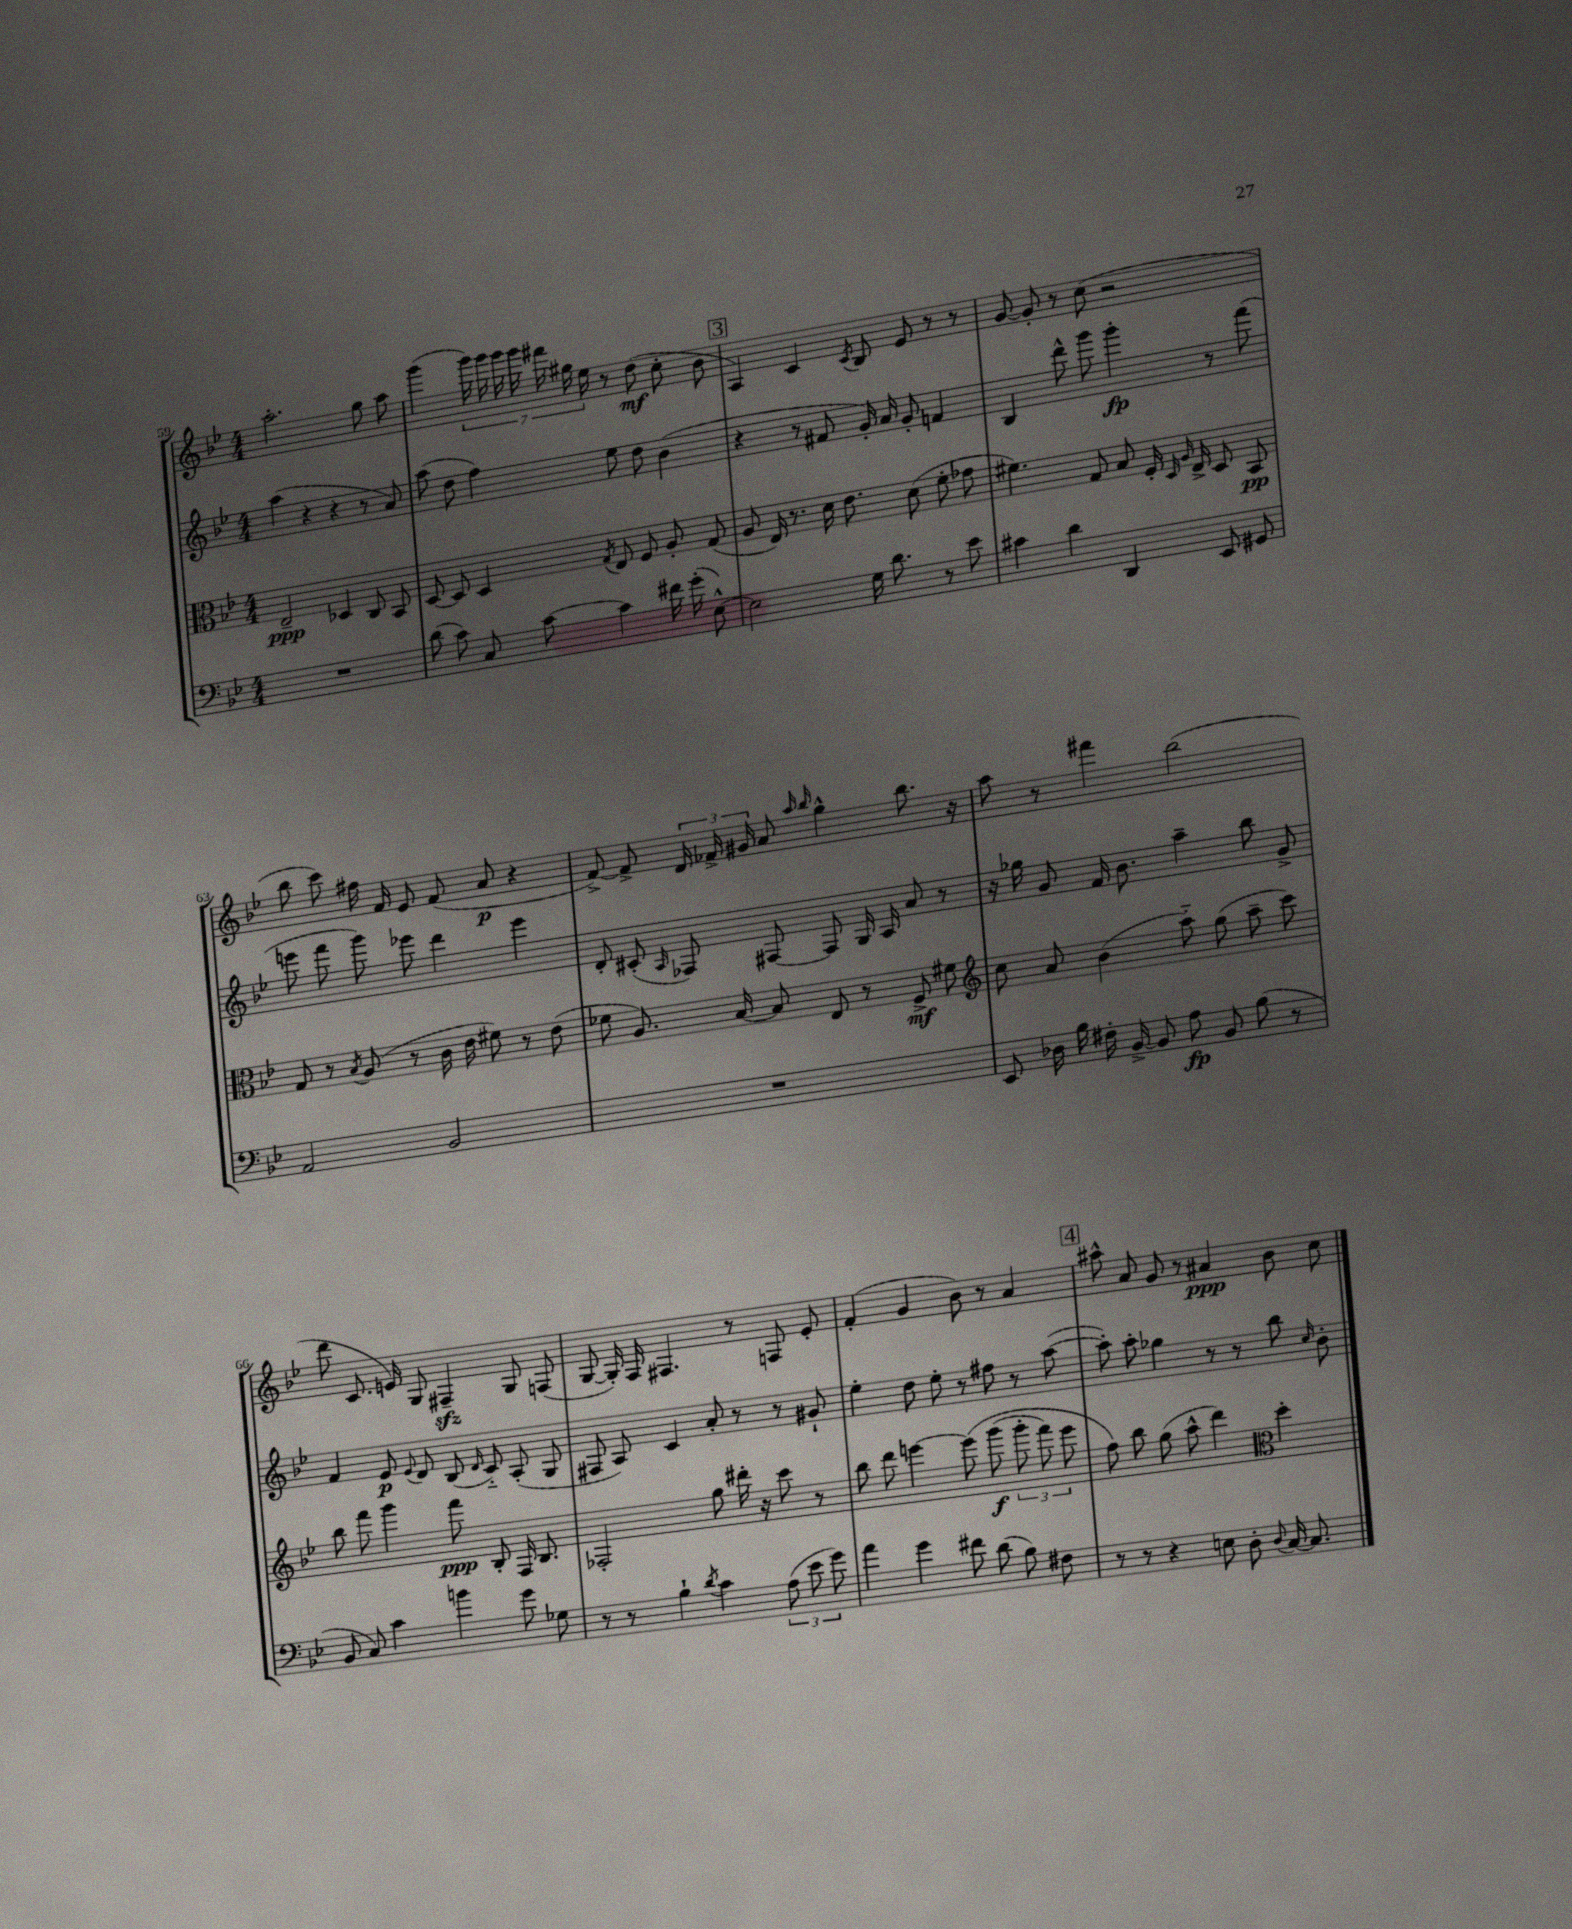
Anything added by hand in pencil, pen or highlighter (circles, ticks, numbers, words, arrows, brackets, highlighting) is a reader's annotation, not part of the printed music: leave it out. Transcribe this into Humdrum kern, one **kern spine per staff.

**kern	**kern	**kern	**kern
*staff4	*staff3	*staff2	*staff1
*clefF4	*clefC3	*clefG2	*clefG2
*k[b-e-]	*k[b-e-]	*k[b-e-]	*k[b-e-]
*M4/4	*M4/4	*M4/4	*M4/4
1r	2E-~	(4aa	2.aa'
.	.	4r	.
.	4D-	4r	.
.	8C	8r	8gg
.	8BB-	8a)	8aa
=	=	=	=
(8d	[8D	(8aa	(4ggg
8c)	8D]	8dd	.
8C	4D	4ff)	28ggg)
.	.	.	28ggg
.	.	.	28ggg
.	.	.	28ggg
[8c	.	.	.
.	.	.	28fff#
.	.	.	28gg#
.	.	.	28ee-
.	8qG	.	.
4c]	8E-	8ee-	8r
.	8F	8dd	(8dd
16f#	8A'	(4b-	8cc'
(16g'	.	.	.
[8E-^^)	(8G	.	8b-
=	=	=	=
2E-]	8A	4r	4A)
.	16E-)	.	.
.	8.r	.	.
.	.	8r	4c
.	16d	8f#	.
.	8.e-	.	.
.	.	.	8qc
16G	.	16g')	8B-
8.d	.	16a	.
.	(8d	8g'	8e-
8r	8f'	4f	8r
8e-	8g-	.	8r
=	=	=	=
4c#	4.f#)	4B-	[8g
.	.	.	8g']
4d	.	8ddd^^	8r
.	8G	8ggg	(8cc
4DD	8B-	4ggg'	2r
.	16F'	.	.
.	16qqD	.	.
.	16qqA	.	.
.	16E-^	.	.
8EE-	8D	8r	.
8GG#	8BB-	(8fff	.
=	=	=	=
2AA	8G	8eee	8bb-
.	8r	8fff	8ccc)
.	8qB-	.	.
.	(8A	8ggg)	16ff#
.	.	.	16f
.	8r	8eee-	8e-
2BB-	16c	4ddd	(8f
.	16e-	.	.
.	8f#)	.	8a
.	8r	4eee-	4r
.	(8e-	.	.
=	=	=	=
1r	8f-	8d'	[8f^)
.	8.A)	(8c#'	8f^]
.	.	16qqA	.
.	.	8F-)	24d
.	.	.	24f-^
.	[16B-	.	.
.	.	.	24g#
.	8B-]	[8F#	8a
.	.	.	16qqaa
.	.	.	16qqbb-
.	8E-	8F#]	4gg^^
.	8r	16G	.
.	.	16A	.
.	8F^	8a	8.bb-
.	8f#	8r	.
.	.	.	16r
=	=	=	=
*	*clefG2	*	*
8EE-	8cc	16r	8aa
.	.	16gg-	.
16D-	8a	8g	8r
16B-	.	.	.
16F#'	(4b-	16f	4fff#
[16BB-^	.	8.b-	.
8BB-]	.	.	.
8A	8aa'~)	4aa~	(2bb-
8BB-	(8gg	.	.
(8B-	8aa~	8bb-	.
8r	8ccc)	8g^	.
=	=	=	=
8BB-	8bb-	4f	8ddd
8C)	8fff	.	8.c
4c	4ggg	8e-	.
.	.	.	16e)
.	.	8qqe-	.
.	.	8d	8G
4b	8fff	(8B-	4F#~
.	.	16qqd	.
.	8B-'	8c'~)	.
8g	16F	(8A'	8G
.	8.B-	.	.
8G-	.	8G	(8F
=	=	=	=
8r	2F-'	8F#	[8G
8r	.	8A)	16G'])
.	.	.	16F
4B-`	.	4c	4.F#
8qd	.	.	.
4c	8gg	8a'	.
.	16ddd#'	8r	8r
.	16r	.	.
(12A	8ccc	8r	8F
12e-	.	.	.
.	8r	8g#`	8e-'
12g)	.	.	.
=	=	=	=
4a	8bb-	4ee-'	(4f'
.	8ddd	.	.
4g	[4eee	8dd	4g
.	.	8ee-'	.
8f#	&(8eee]	8r	8b-)
(8d	(8ggg	8ff#	8r
8B-)	12ggg'	8r	4a
.	12fff)	.	.
8F#	.	([8aa	.
.	12eee	.	.
=	=	=	=
8r	8ff&)	8aa'])	8aa#^^
8r	8bb-	8aa'	8a
4r	(8gg	4gg-	8g
.	8aa^^	.	8r
8E	4ddd)	8r	4a#
8D'	.	8r	.
*	*clefC3	*	*
8qqD	.	.	.
[16C	4dd'	8bb-	8b-
8.C]	.	.	.
.	.	16qqcc	.
.	.	8b-'	8cc
==	==	==	==
*-	*-	*-	*-
